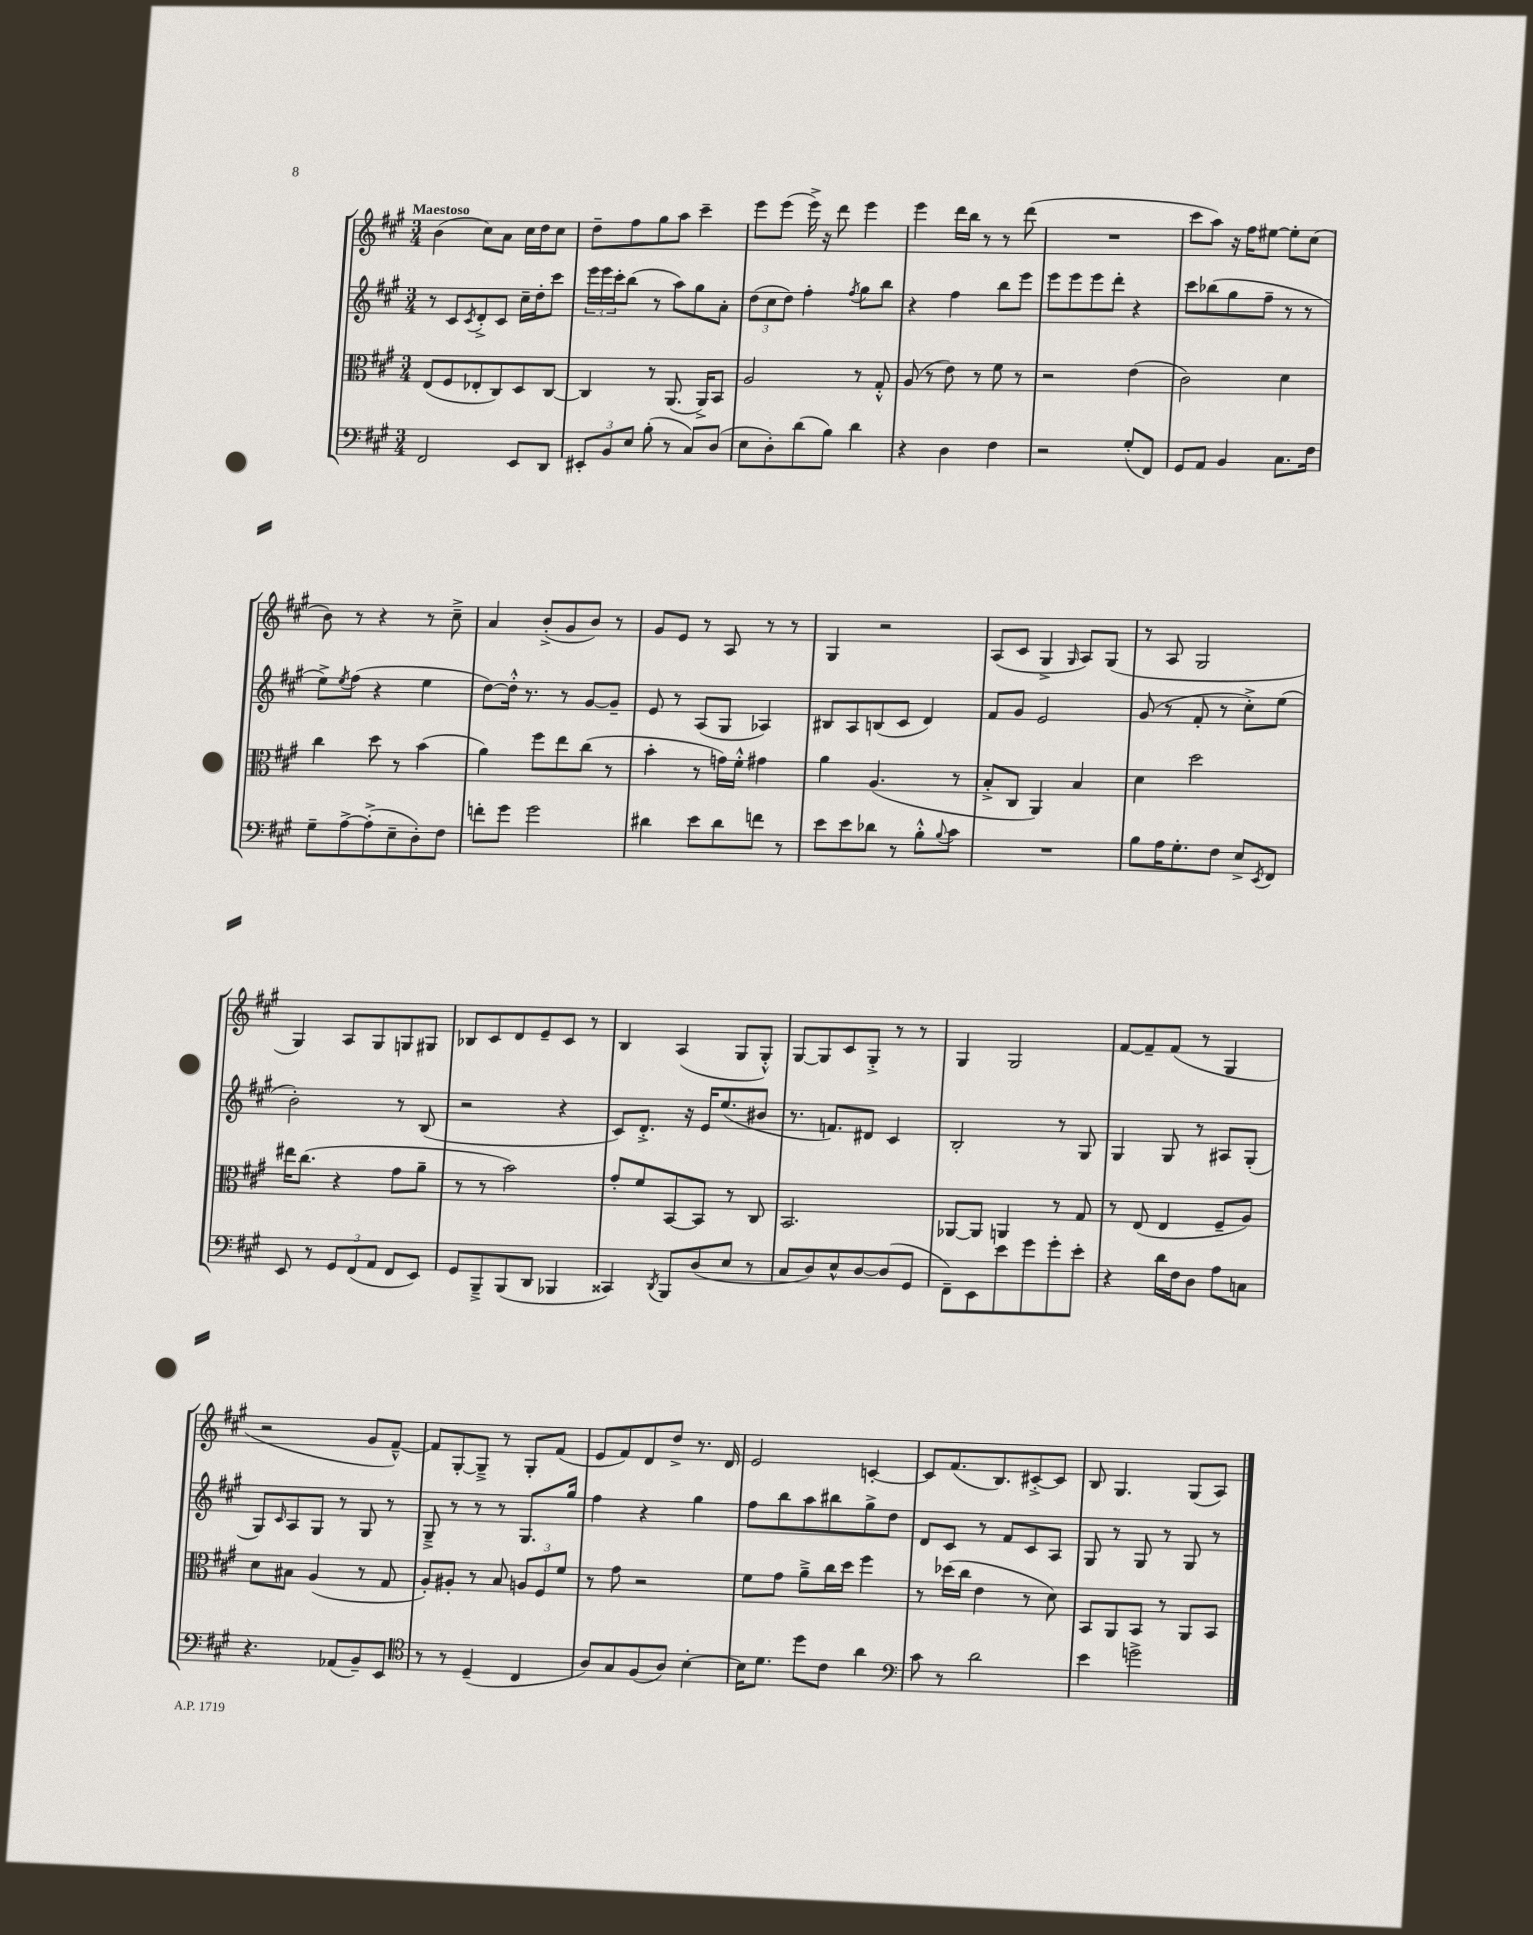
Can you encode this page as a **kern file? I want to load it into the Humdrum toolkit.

**kern	**kern	**kern	**kern
*staff4	*staff3	*staff2	*staff1
*clefF4	*clefC3	*clefG2	*clefG2
*k[f#c#g#]	*k[f#c#g#]	*k[f#c#g#]	*k[f#c#g#]
*M3/4	*M3/4	*M3/4	*M3/4
2FF#	(8E	8r	(4b
.	8F#	8c#	.
.	.	8qc#	.
.	8E-'	8d'^	8cc#)
.	8C#)	8c#	8a
8EE	8D	16cc#~	16cc#
.	.	16dd'	16dd
8DD	[8C#	8ccc#	8cc#
=	=	=	=
12EE#'	4C#]	24eee	8dd~
.	.	24eee	.
12BB	.	24ccc#'	.
.	.	(8bb	8ff#
12E	.	.	.
(8B'	8r	8r	8gg#
8r	(8.AA	8aa)	8aa
8C#)	.	8gg#	4ccc#~
.	16AA^)	.	.
(8D	8BB	8a'	.
=	=	=	=
8E	2A	(12dd	8eee
.	.	12cc#	.
8D')	.	.	(8eee
.	.	12dd)	.
(8d	.	4ff#'	16eee^)
.	.	.	16r
8B)	.	.	8ddd
.	.	8qff#	.
4d	8r	8gg#	4eee
.	8G#'^^	8bb	.
=	=	=	=
4r	(8A	4r	4eee
.	8r	.	.
4D	8e)	4ff#	16ddd
.	.	.	16bb
.	8r	.	8r
4F#	8f#	8bb	8r
.	8r	8eee	(8ddd
=	=	=	=
2r	2r	8eee	2.r
.	.	8eee	.
.	.	8eee	.
.	.	8ddd'	.
(8G#'	(4e	4r	.
8FF#)	.	.	.
=	=	=	=
8GG#	2c#)	8ccc#	8ccc#
8AA	.	(8bb-	8aa)
4BB	.	8gg#	16r
.	.	.	16ff#
.	.	8ff#~	[8ee#
8.C#	4d	8r	8ee#']
.	.	8r	(8cc#
16F#	.	.	.
=	=	=	=
8G#~	4cc#	8ee^)	8b)
.	.	8qee	.
[8A^	.	(8ff#	8r
(8A'^]	8dd	4r	4r
8E~	8r	.	.
8D')	(4b	4ee	8r
8F#	.	.	8cc#~^
=	=	=	=
8f'	4a)	[8dd)	4a
8g#	.	16dd'^^]	.
.	.	8.r	.
2g#	8ff#	.	(8b'^
.	8ee	8r	8g#
.	(8cc#	[8g#	8b)
.	8r	8g#~]	8r
=	=	=	=
4d#	4b'	8e	8g#
.	.	8r	8e
8e	8r	(8A	8r
8d#	16g)	8G#	8A
.	16f#'^^	.	.
8f	4g#	4A-)	8r
8r	.	.	8r
=	=	=	=
8e	4a	8B#	4G#
8e	.	8A	.
8d-	(4.A	(8B	2r
8r	.	8c#	.
8B'^^	.	4d)	.
8qqB	.	.	.
8c#	8r	.	.
=	=	=	=
2.r	8B'^	8f#	(8A
.	8C#	8g#	8c#
.	4AA)	2e	4G#^
.	.	.	16qqG#
.	4B	.	8A)
.	.	.	(8G#
=	=	=	=
8B	4d	(8g#	8r
16A	.	8r	8A
8.G#'	.	.	.
.	2dd	8f#'	2G#
8F#	.	8r	.
8E^	.	8cc#'^)	.
8qEE	.	.	.
8FF#	.	(8ee	.
=	=	=	=
8EE	16ee#	2b')	4G#)
.	(8.cc#	.	.
8r	.	.	.
12GG#	4r	.	8A
(12FF#	.	.	.
.	.	.	8G#
12AA	.	.	.
8FF#	8g#	8r	8G
8EE)	8a~	(8B	8G#
=	=	=	=
8GG#	8r	2r	8B-
8BBB~^	8r	.	8c#
(8BBB	2b)	.	8d
8DD	.	.	8e~
4BBB-	.	4r	8c#
.	.	.	8r
=	=	=	=
4CC##)	8g#'	8c#)	4B
.	8f#	8.d'^	.
8qDD	.	.	.
8BBB	[8BB	.	(4A
.	.	16r	.
(8D	8BB]	16e	.
.	.	(8.ee	.
8E	8r	.	8G#
8r	8C#	8b#	8G#'^^)
=	=	=	=
8C#	2.BB	8.r	[8G#
8D)	.	.	8G#]
.	.	8.f)	.
8E^^	.	.	8c#
[8D	.	8d#	8G#'^
(8D]	.	4c#	8r
8GG#	.	.	8r
=	=	=	=
8FF#~)	[8AA-	2B'	4G#
8EE	8AA-]	.	.
8e	4AA	.	2G#
8g#	.	.	.
8g#'	8r	8r	.
8e'	8G#	8G#	.
=	=	=	=
4r	8r	4G#	[8f#
.	(8E	.	8f#~]
16d	4E	8G#	(8f#
16F#	.	.	.
8D	.	8r	8r
8A	8F#~	8A#	4G#
8C	8A)	(8G#'	.
=	=	=	=
4.r	8d	8G#)	2r
.	.	16qqc#	.
.	8B#	8A	.
.	(4A	8G#	.
(8AA-	.	8r	.
8BB~)	8r	8G#	8g#
8EE	8G#	8r	[8f#~^^)
=	=	=	=
*clefC4	*	*	*
8r	8A')	8G#~^	8f#]
8r	8A#'	8r	[8G#'
(4D~	8r	8r	8G#~^]
.	8B	8r	8r
4C#	12A	8.G#	8G#'
.	12F#	.	.
.	.	.	(8f#
.	12f#	.	.
.	.	16gg#	.
=	=	=	=
8A)	8r	4ff#	8e
8G#	8g#	.	8f#)
(8F#	2r	4r	8d
8A)	.	.	8dd^
[4B'	.	4gg#	8.r
.	.	.	16d
=	=	=	=
16B]	8f#	8ff#	2e
8.d	.	.	.
.	8g#	8bb	.
8dd	8a~^	8aa	.
8c#	16cc#	8bb#	.
.	16dd	.	.
4a	4ff#	8gg#^	[4c'
.	.	8dd	.
=	=	=	=
*clefF4	*	*	*
8c#	8r	8d	8c]
8r	(16dd-	8c#	(8.f#
.	16cc#	.	.
2d	4e	8r	.
.	.	.	8.B)
.	.	8f#	.
.	8r	8c#	[8c#'^
.	8d)	8A	8c#]
=	=	=	=
4e	8BB	8G#	8B
.	8AA	8r	4.G#
2g^	8BB	8G#	.
.	8r	8r	.
.	8AA	8G#	(8G#
.	8BB	8r	8A)
==	==	==	==
*-	*-	*-	*-
